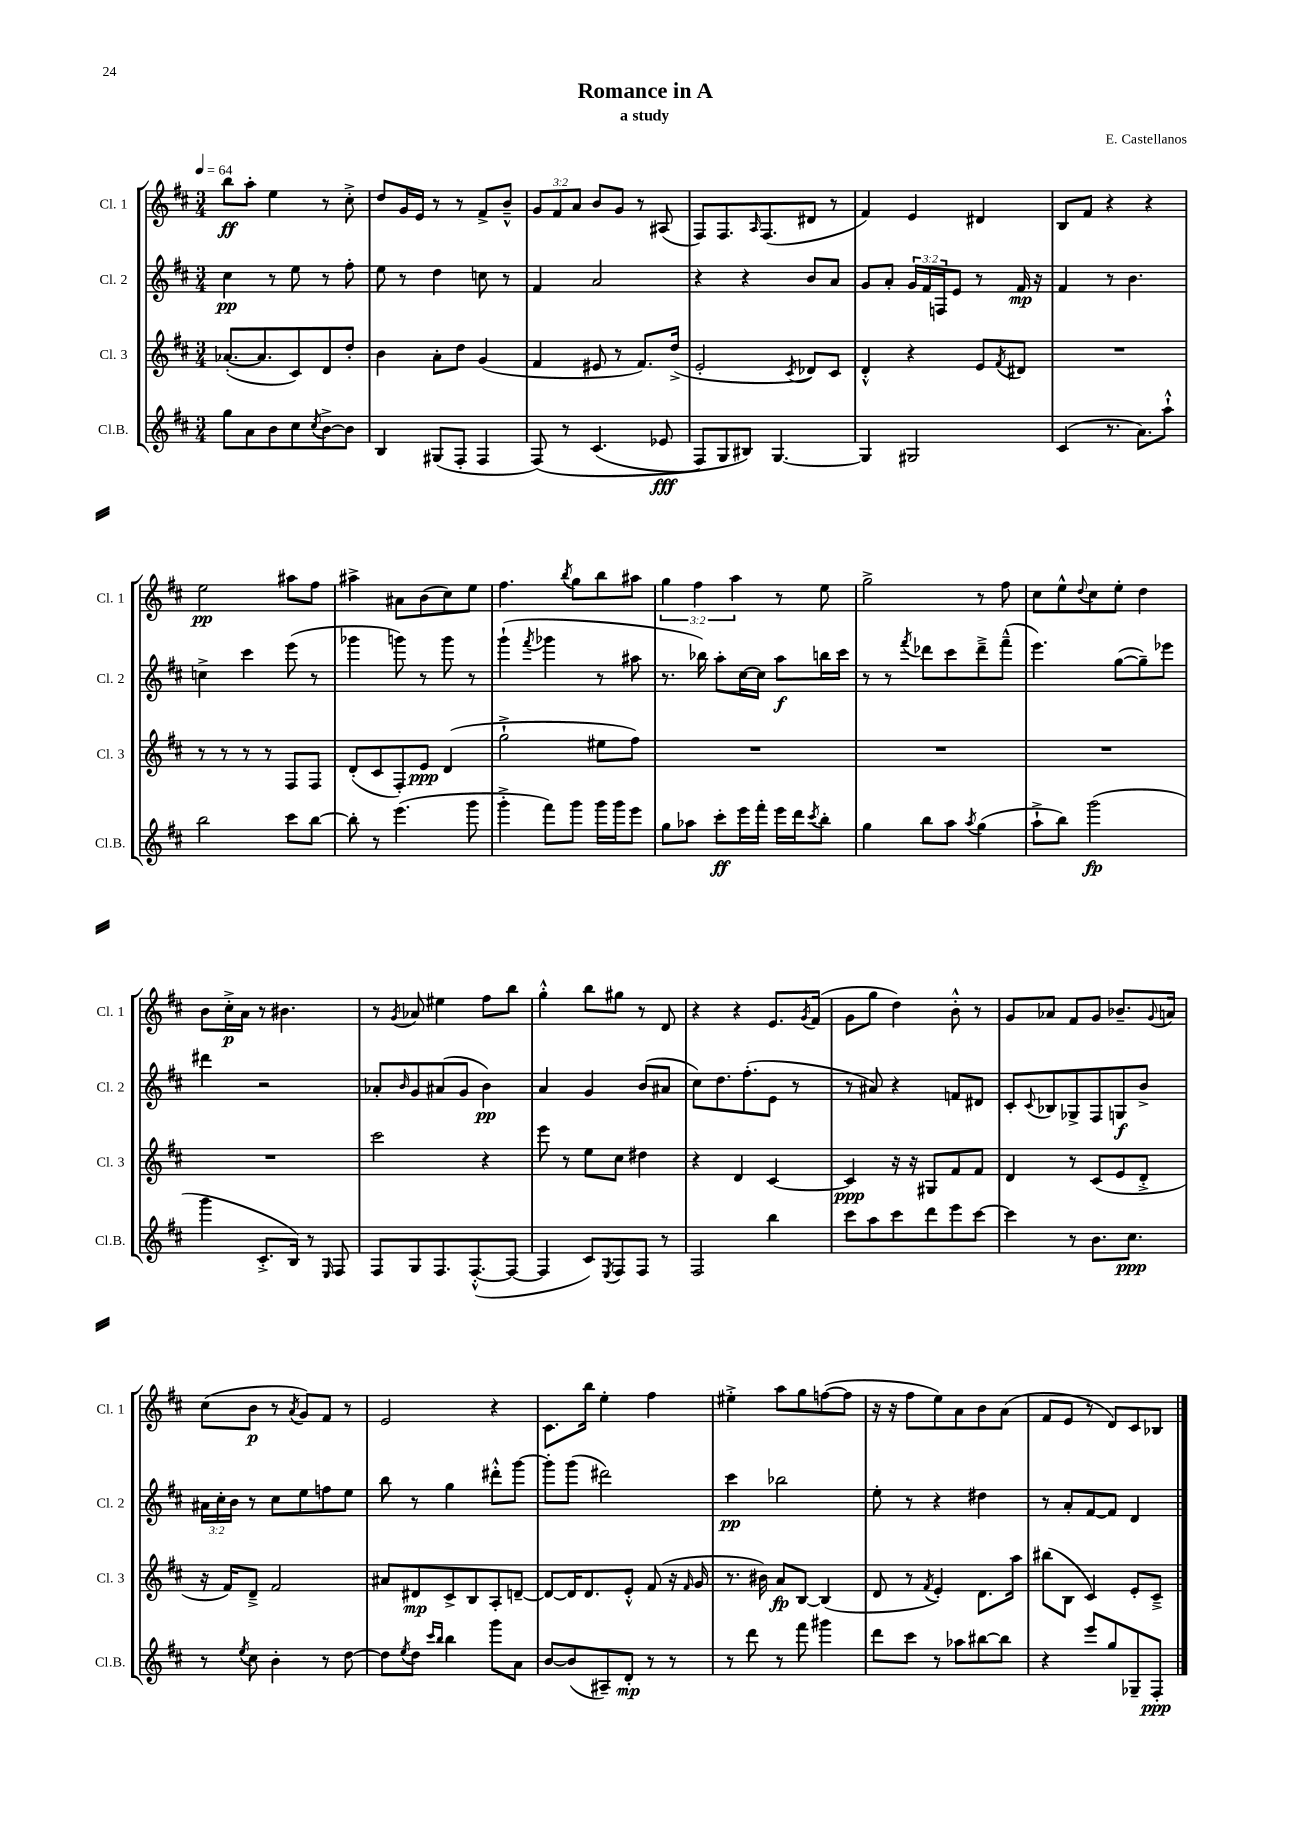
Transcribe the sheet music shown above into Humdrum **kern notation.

**kern	**kern	**kern	**kern
*staff4	*staff3	*staff2	*staff1
*clefG2	*clefG2	*clefG2	*clefG2
*k[f#c#]	*k[f#c#]	*k[f#c#]	*k[f#c#]
*M3/4	*M3/4	*M3/4	*M3/4
*MM64	*MM64	*MM64	*MM64
8gg	([8.a-'	4cc#	8bb
8a	.	.	8aa'
.	8.a-]	.	.
8b	.	8r	4ee
8cc#	8c#)	8ee	.
8qcc#	.	.	.
[8b^	8d	8r	8r
8b]	8dd'	8ff#'	8cc#'^
=	=	=	=
4B	4b	8ee	8dd
.	.	8r	16g
.	.	.	16e
(8G#	8a'	4dd	8r
8F#'	8dd	.	8r
4F#	(4g	8cc	8f#^
.	.	8r	8b~^^
=	=	=	=
&(8F#)	4f#	4f#	12g
.	.	.	12f#
8r	.	.	.
.	.	.	12a
(4.c#	8e#	2a	8b
.	8r	.	8g
.	8.f#)	.	8r
8e-	.	.	(8A#
.	(16dd^	.	.
=	=	=	=
8F#)	2e'	4r	8F#)
8G	.	.	8.F#
8B#&)	.	4r	.
.	.	.	16qqA
.	.	.	(8.F#
[4.G	.	.	.
.	8qc#	.	.
.	8d-)	8b	8d#
.	8c#	8a	8r
=	=	=	=
4G]	4d'^^	8g	4f#)
.	.	8a'	.
2G#	4r	24g	4e
.	.	24f#	.
.	.	24F	.
.	.	8e	.
.	8e	8r	4d#
.	8qf#	.	.
.	8d#	16f#	.
.	.	16r	.
=	=	=	=
(4c#	2.r	4f#	8B
.	.	.	8f#
8.r	.	8r	4r
.	.	4.b	.
8.a)	.	.	.
.	.	.	4r
8aa`^^	.	.	.
=	=	=	=
2bb	8r	4cc^	2ee
.	8r	.	.
.	8r	4ccc#	.
.	8r	.	.
8ccc#	8F#	(8eee	8aa#
[8bb	8F#	8r	8ff#
=	=	=	=
8bb']	(8d'	4ggg-	4aa#^
8r	8c#	.	.
(4.eee	8F#')	8ggg)	8a#
.	8e	8r	(8b
.	(4d	8ggg	8cc#)
8ggg	.	8r	8ee
=	=	=	=
4ggg'^	2gg`^	(4ggg`	4.ff#
.	.	8qfff#	.
8fff#)	.	4ggg-	.
.	.	.	8qbb
8ggg	.	.	8gg
16ggg	8ee#	8r	8bb
16ggg	.	.	.
8eee	8ff#)	8aa#	8aa#
=	=	=	=
8gg	2.r	8.r	6gg
8aa-	.	.	.
.	.	.	6ff#
.	.	16bb-)	.
8ccc#'	.	8aa'	.
.	.	.	6aa
16eee	.	[16cc#	.
16fff#'	.	16cc#]	.
16eee	.	8aa	8r
16ddd	.	.	.
8qccc#	.	.	.
8bb'	.	16bb	8ee
.	.	16ccc#	.
=	=	=	=
4gg	2.r	8r	2gg^
.	.	8r	.
.	.	8qfff#	.
8bb	.	8ddd-	.
8aa	.	8ccc#	.
8qaa	.	.	.
(4gg	.	8ddd-~^	8r
.	.	(8fff#~^^	8ff#
=	=	=	=
8aa`^	2.r	4.eee)	8cc#
8bb)	.	.	8ee^^
.	.	.	8qqdd
(2ggg	.	.	8cc#
.	.	([8gg	8ee'
.	.	8gg~])	4dd
.	.	8eee-	.
=	=	=	=
4ggg	2.r	4ddd#	8b
.	.	.	16cc#'^
.	.	.	16a
8.c#'^	.	2r	8r
.	.	.	4.b#
16B)	.	.	.
8r	.	.	.
16qqE	.	.	.
8F#	.	.	.
=	=	=	=
8F#	2ccc#	8a-'	8r
.	.	16qqb	8qg
8G	.	8g	8a-
8.F#	.	(8a#	4ee#
.	.	8g	.
([8.F#'^^	.	.	.
.	4r	4b)	8ff#
8F#_	.	.	8bb
=	=	=	=
4F#]	8eee	4a	4gg'^^
.	8r	.	.
8c#)	8ee	4g	8bb
8qE	.	.	.
8F#	8cc#	.	8gg#
8F#	4dd#	(8b	8r
8r	.	8a#	8d
=	=	=	=
2F#	4r	8cc#)	4r
.	.	8.dd	.
.	4d	.	4r
.	.	(8.ff#'	.
4bb	[4c#	8e	8.e
.	.	8r	.
.	.	.	8qg
.	.	.	(16f#
=	=	=	=
8ccc#	4c#]	8r	8g
8aa	.	8a#)	8gg
8ccc#	16r	4r	4dd)
.	16r	.	.
8ddd	8G#	.	.
8eee	8f#	8f	8b'^^
[8ccc#	8f#	8d#	8r
=	=	=	=
4ccc#]	4d	8c#'	8g
.	.	8qqc#	.
.	.	8B-	8a-
8r	8r	8G-^	8f#
8.b	(8c#	8F#	8g
.	8e	8G	8.b-~
8.cc#	.	.	.
.	8d'^	8b^	.
.	.	.	8qqg
.	.	.	16a
=	=	=	=
8r	16r	24a#	(8cc#
.	.	24cc#'	.
.	16f#)	.	.
.	.	24b	.
8qee	.	.	.
8cc#	8d~^	8r	8b
4b'	2f#	8cc#	8r
.	.	.	8qa
.	.	8ee	8g)
8r	.	8ff	8f#
[8dd	.	8ee	8r
=	=	=	=
8dd]	8a#	8bb	2e
8qee	.	.	.
8dd	8d#	8r	.
16qqccc#	.	.	.
16qqbb	.	.	.
4bb	8c#^	4gg	.
.	8B	.	.
8ggg	8A'	8ddd#'^^	4r
8a	[8d~	[8ggg	.
=	=	=	=
[8b	8d_	8ggg']	8.c#
(8b]	16d]	(8ggg	.
.	8.d	.	16bb
8A#~)	.	2ddd#)	4ee'
8d'	8e'^^	.	.
8r	(8f#	.	4ff#
8r	16r	.	.
.	16qqf#	.	.
.	16g	.	.
=	=	=	=
8r	8.r	4ccc#	4ee#'^
8ddd	.	.	.
.	16b#)	.	.
8r	8a	2bb-	8aa
8fff#	[8B	.	8gg
4ggg#	(4B]	.	([8ff
.	.	.	8ff]
=	=	=	=
8ddd	8d	8ee'	16r
.	.	.	16r
8ccc#	8r	8r	8ff#
.	8qf#	.	.
8r	4e')	4r	8ee)
8aa-	.	.	8a
[8bb#	8.d	4dd#	8b
8bb#]	.	.	(8a
.	16aa	.	.
=	=	=	=
4r	(8bb#	8r	8f#
.	8B	8a'	8e
8eee	4c#)	[8f#	8r
8gg	.	8f#]	8d)
8G-~	8e'	4d	8c#
8F#'	8c#~^	.	8B-
==	==	==	==
*-	*-	*-	*-
